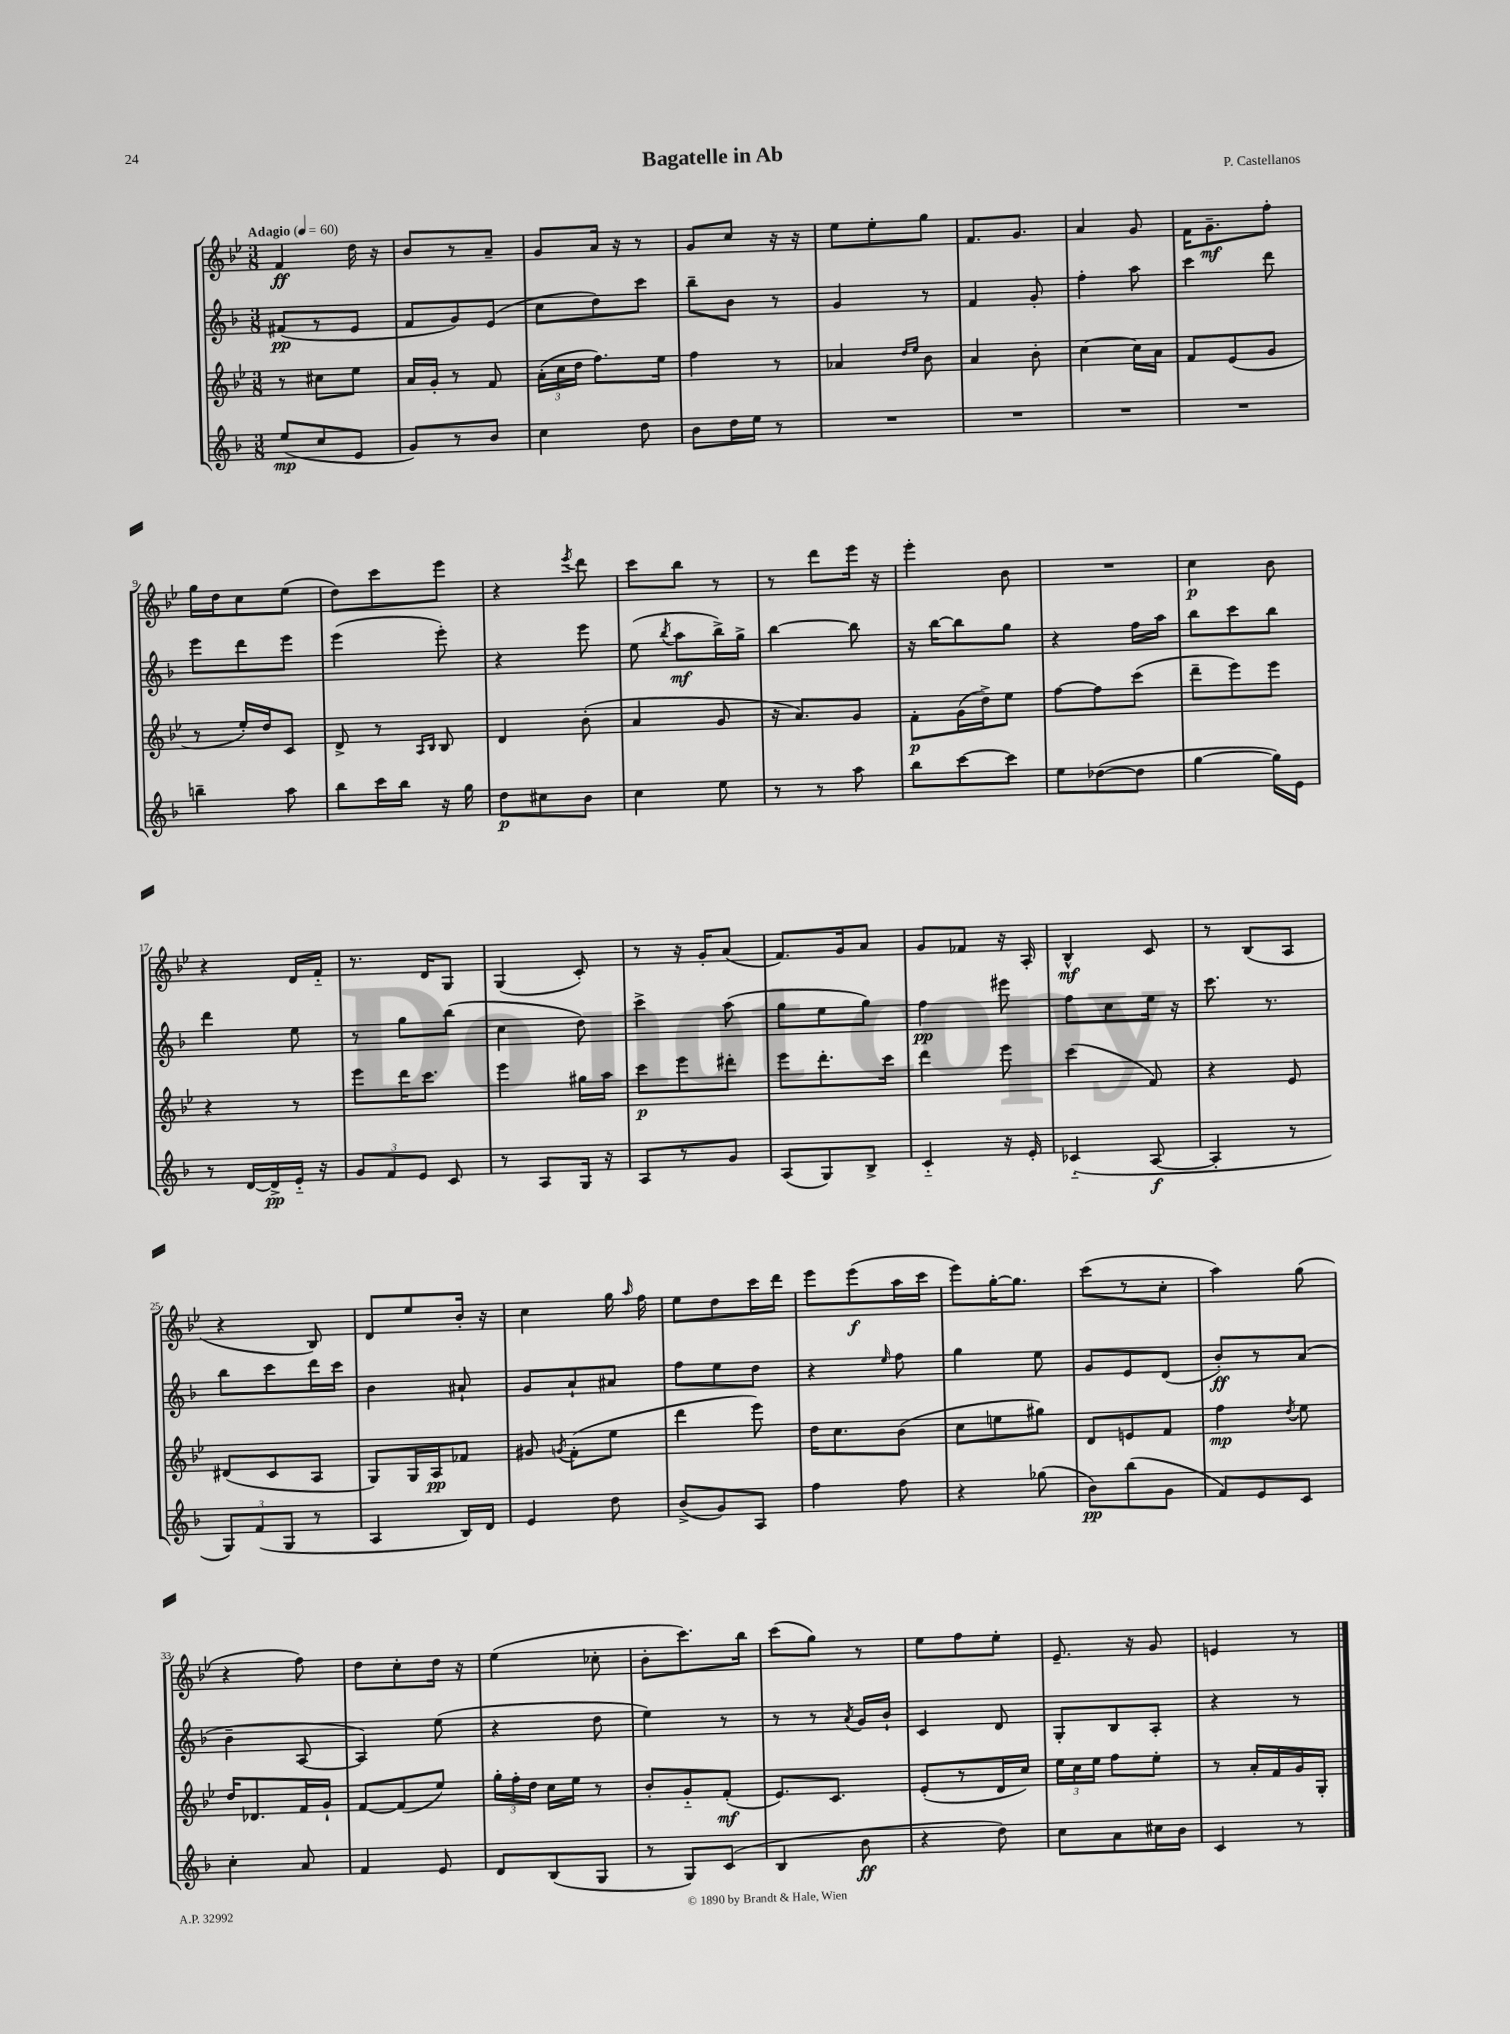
\header { title = "Bagatelle in Ab" composer = "P. Castellanos" }
<<
\new StaffGroup <<
\new Staff = "s0" {
    \clef treble \key bes \major \numericTimeSignature \time 3/8 \tempo "Adagio" 4 = 60
    \autoBeamOff f'4\ff d''16 r16 |
    bes'8[ r8 a'8]-- |
    g'8[ a'16] r16 r8 |
    g'8[ c''8] r16 r16 |
    ees''8[ ees''8-. g''8] |
    f'8.[ g'8.] |
    a'4 g'8 |
    f'16[ g'8.--\mf f''8]-. |
    g''16[ d''16 c''8 ees''8]( |
    d''8[) c'''8 ees'''8] |
    r4 \acciaccatura { ees'''8 } d'''8 |
    c'''8[ bes''8] r8 |
    r8 d'''8[ ees'''16] r16 |
    ees'''4-. bes'8 |
    R4. |
    c''4\p bes'8 |
    r4 d'16[ f'16]-_ |
    r8. d'16[ g8] |
    g4( c'8-.) |
    r8 r16 g'16[-. a'8]( |
    f'8.[) g'16 a'8] |
    g'8[ fes'8] r16 a16-. |
    bes4-^\mf c'8 |
    r8 bes8[( a8] |
    r4 bes8) |
    d'8[ ees''8 bes'16]-. r16 |
    c''4 g''16 \grace { a''16 } f''16 |
    ees''8[ d''8 c'''16 d'''16] |
    ees'''8[ ees'''8\f( a''16 c'''16] |
    ees'''8[) g''16~-. g''8.] |
    c'''8[( r8 c''8]-. |
    a''4) g''8( |
    r4 f''8) |
    d''8[ c''8-. d''16] r16 |
    ees''4( ces''8-. |
    bes'8[-. c'''8.) bes''16] |
    c'''8[( g''8]) r8 |
    ees''8[ f''8 ees''8]-. |
    ees'8.-- r16 g'8 |
    e'4 r8 \bar "|." |
}
\new Staff = "s1" {
    \clef treble \key f \major \numericTimeSignature \time 3/8
    \autoBeamOff fis'8[\pp( r8 e'8] |
    f'8[ g'8) e'8]( |
    c''8[ d''8) c'''8] |
    bes''8[-- bes'8] r8 |
    g'4 r8 |
    f'4 g'8-. |
    f''4-. a''8 |
    c'''4 d'''8 |
    e'''8[ d'''8 e'''8] |
    e'''4( e'''8-.) |
    r4 e'''8 |
    e''8( \acciaccatura { bes''8 } a''8[\mf bes''16->) g''16]-> |
    bes''4~ bes''8 |
    r16 bes''16[~ bes''8 g''8] |
    r4 f''16[ a''16] |
    bes''8[ c'''8 bes''8] |
    d'''4 e''8 |
    r8 g''8[ bes''8]( |
    c''4 d''8) |
    c'''4-> a''8( |
    g''8[ e''8 g''8]) |
    f''4\pp eis'''8 |
    f''8[ c''8 e''16] r16 |
    c'''8. r8. |
    bes''8[ c'''8 d'''16 c'''16] |
    bes'4 ais'8-! |
    g'8[ a'8-! ais'8] |
    f''8[ e''8 d''8] |
    r4 \grace { e''16 } f''8 |
    g''4 e''8 |
    g'8[ e'8 d'8]( |
    bes'8[-.\ff) r8 a'8]( |
    bes'4-- a8~ |
    a4) e''8( |
    r4 d''8 |
    e''4) r8 |
    r8 r8 \acciaccatura { a'8 } g'16[ bes'16]-! |
    c'4 d'8 |
    g8[-. bes8 a8]-. |
    r4 r8 \bar "|." |
}
\new Staff = "s2" {
    \clef treble \key bes \major \numericTimeSignature \time 3/8
    \autoBeamOff r8 cis''8[ ees''8] |
    a'16[ g'16]-. r8 f'8 |
    \tuplet 3/2 { a'16[-.( c''16 d''16] } f''8.[) ees''16] |
    f''4 r8 |
    aes'4 \grace { d''16[ ees''16] } bes'8 |
    a'4 bes'8-. |
    c''4~ c''16[ a'16] |
    f'8[ ees'8( g'8] |
    r8 ees''16[-.) d''16 c'8] |
    d'8-> r8 \grace { a16[ bes16] } bes8 |
    d'4 bes'8-.( |
    a'4 g'8 |
    r16 a'8.[) g'8] |
    f'8[-.\p g'16( d''16->) ees''8] |
    f''8[~ f''8 c'''8]( |
    d'''8[-- ees'''8) ees'''8] |
    r4 r8 |
    ees'''8[ d'''16 c'''8.] |
    ees'''4 gis''16[ a''16] |
    c'''8[\p ees'''8 dis'''8]-. |
    ees'''8[ d'''8.-. c'''16] |
    d'''4 ees'''8 |
    c'''4( f'8) |
    r4 ees'8 |
    dis'8[( c'8 a8] |
    g8[) g16 a16\pp fes'8] |
    gis'8 \acciaccatura { g'8 } f'8[-.( ees''8] |
    d'''4 ees'''8) |
    d''16[ c''8. bes'8]( |
    c''8[ e''8 gis''8]) |
    d'8[ e'8 f'8] |
    f''4\mp \acciaccatura { d''8 } ees''8 |
    d''16[ des'8. f'16 g'16]-! |
    f'8[~ f'8( ees''8]) |
    \tuplet 3/2 { g''16[-. f''16-. d''16] } c''16[ ees''16] r8 |
    bes'8[-. g'8-_ f'8]-.\mf( |
    ees'8.[) c'8.] |
    ees'8[-.( r8 d'16 c''16]) |
    \tuplet 3/2 { ees''16[ c''16 ees''16] } f''8[ ees''8]-. |
    r8 a'16[-. f'16 g'16 g16]-. \bar "|." |
}
\new Staff = "s3" {
    \clef treble \key f \major \numericTimeSignature \time 3/8
    \autoBeamOff e''8[\mp( c''8 e'8] |
    g'8[) r8 bes'8] |
    c''4 d''8 |
    bes'8[ d''16 e''16] r8 |
    R4. |
    R4. |
    R4. |
    R4. |
    b''4-- a''8 |
    bes''8[ c'''16 bes''16] r16 g''16 |
    d''8[\p cis''8 bes'8] |
    c''4 e''8 |
    r8 r8 a''8 |
    bes''8[ c'''8~ c'''8] |
    e''8[ des''8~( des''8] |
    g''4~ g''16[) e'16] |
    r8 d'16[~ d'16->\pp e'16]-_ r16 |
    \tuplet 3/2 { g'8[ f'8 e'8] } c'8 |
    r8 a8[ g16] r16 |
    a8[ r8 g'8] |
    a8[( g8) bes8]-> |
    c'4-_ r16 e'16-. |
    ces'4-_( a8~\f |
    a4-. r8 |
    \tuplet 3/2 { g8[) f'8( g8] } r8 |
    a4 bes16[) d'16] |
    e'4 d''8 |
    bes'8[->( g'8) a8] |
    f''4 f''8 |
    r4 ges''8( |
    bes'8[\pp) bes''8( g'8] |
    f'8[) e'8 c'8] |
    c''4-. a'8 |
    f'4 e'8 |
    d'8[ bes8( g8] |
    r8 g8[) c'8]( |
    bes4 bes'8\ff |
    r4 d''8) |
    c''8[ a'8 cis''16 bes'16] |
    c'4 r8 \bar "|." |
}
>>
>>
